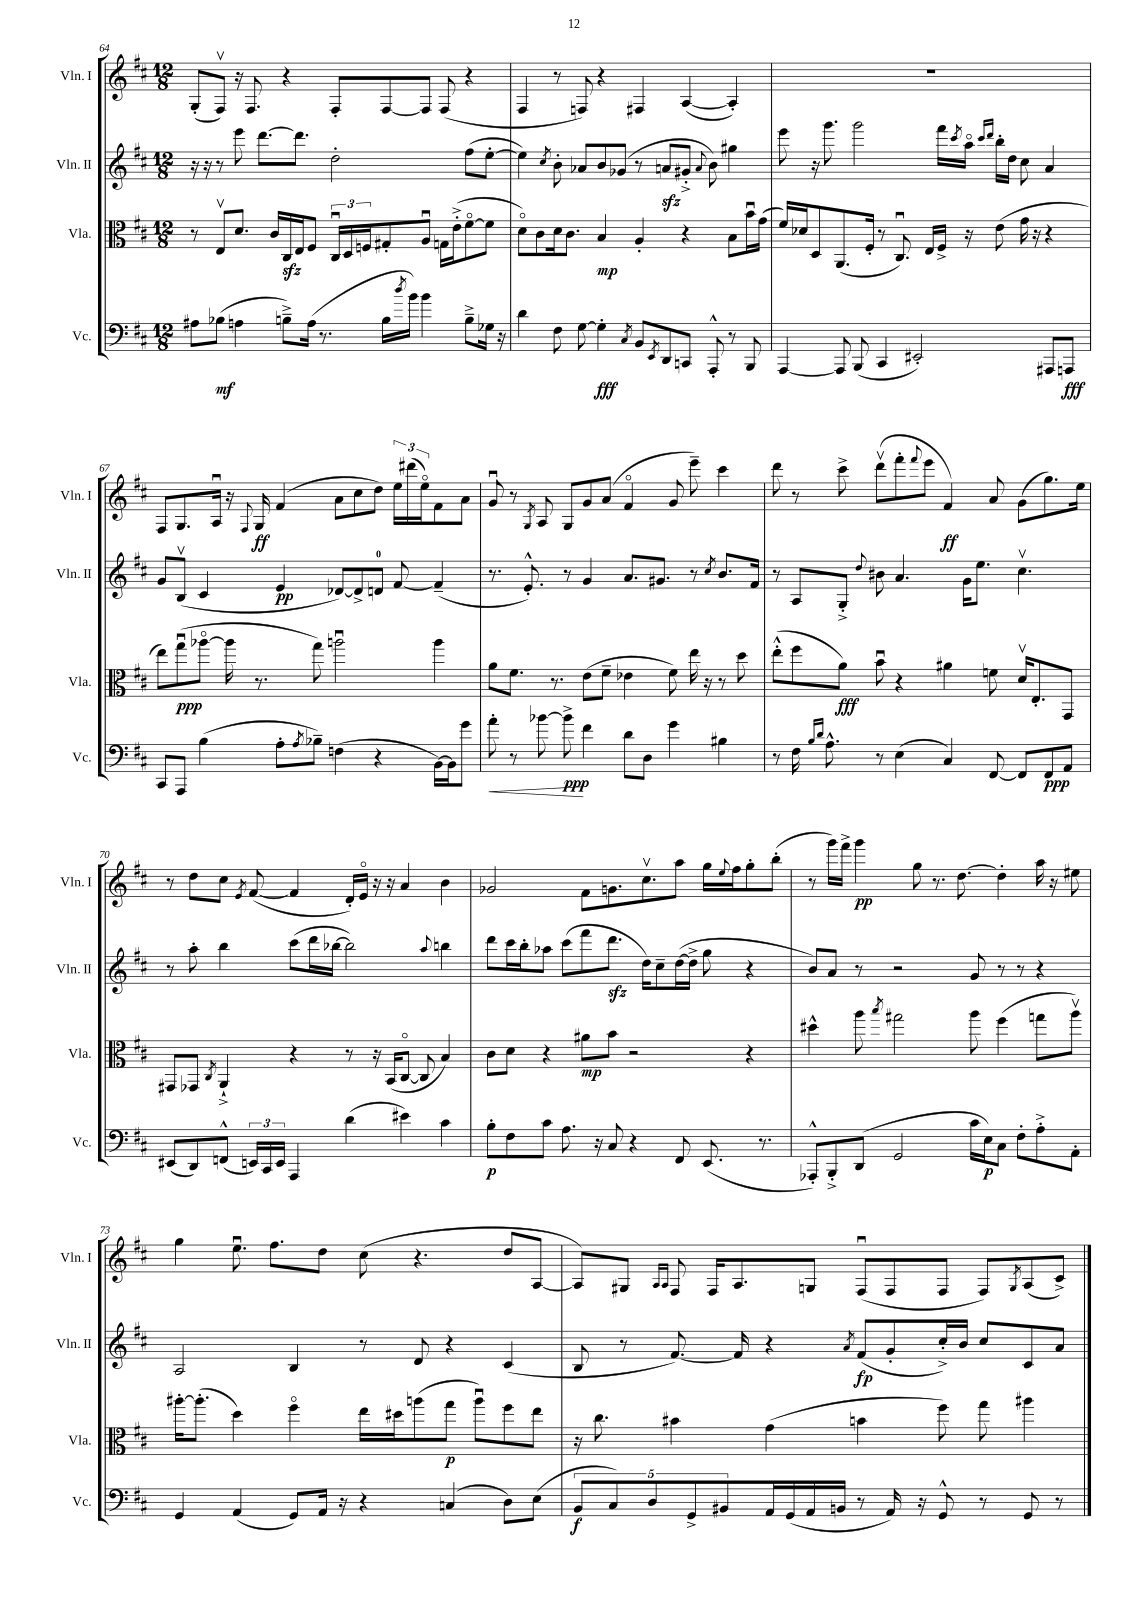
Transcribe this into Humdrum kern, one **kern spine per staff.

**kern	**dynam	**kern	**dynam	**kern	**dynam	**kern	**dynam
*part4	*part4	*part3	*part3	*part2	*part2	*part1	*part1
*staff4	*staff4	*staff3	*staff3	*staff2	*staff2	*staff1	*staff1
*I"Vc.	*	*I"Vla.	*	*I"Vln. II	*	*I"Vln. I	*
*I'Vc.	*	*I'Vla.	*	*I'Vln. II	*	*I'Vln. I	*
*clefF4	*	*clefC3	*	*clefG2	*	*clefG2	*
*k[f#c#]	*	*k[f#c#]	*	*k[f#c#]	*	*k[f#c#]	*
*M12/8	*	*M12/8	*	*M12/8	*	*M12/8	*
=64	=64	=64	=64	=64	=64	=64	=64
8A#X\L	.	8r	.	16r	.	(8G'/L	.
.	.	.	.	16r	.	.	.
(8B-X\J	mf	8Ev/L	.	8r	.	8F#v/J)	.
4An\	.	8.d/J	.	8eee\	.	16r	.
.	.	.	.	.	.	8.F#/	.
.	.	.	.	[8.ddd\L	.	.	.
.	.	16c#/LL	.	.	.	.	.
8Bn~^\L)	.	16C#zz/	.	.	.	4r	.
.	.	16E/J	.	8.ddd\J]	.	.	.
(16A\Jk	.	8F#/J	.	.	.	.	.
8.r	.	.	.	.	.	.	.
.	.	24C#u/LL	.	2dd'\	.	8F#'/L	.
.	.	24D/	.	.	.	.	.
.	.	24Fn/J	.	.	.	.	.
16B\LL	.	8G#X'/	.	.	.	[8F#/	.
8qdd/	.	.	.	.	.	.	.
16b\JJ)	.	.	.	.	.	.	.
4b\	.	8Au/J	.	.	.	8F#/J]	.
.	.	16Gn\LL	.	.	.	(8F#/	.
.	.	(16e'^\J	.	.	.	.	.
8B~^\L	.	[8f#\	.	(8ff#\L	.	4r	.
16G-X\Jk	.	8f#\J]	.	[8ee'\J	.	.	.
16r	.	.	.	.	.	.	.
=65	=65	=65	=65	=65	=65	=65	=65
4d\	.	8d\L)	.	4ee\])	.	4F#/	.
.	.	8c#\	.	.	.	.	.
.	.	.	.	8qcc#/	.	.	.
8F#\	.	16d\k	.	8b'\	.	8r	.
.	.	8.c#\J	.	.	.	.	.
[8G\	.	.	.	8a-X/L	.	8Fn/)	.
4G'\]	fff	4B/	mp	8b/	.	4r	.
.	.	.	.	(8g-X/J	.	.	.
8qC#/	.	.	.	.	.	.	.
8BB/L	.	4A'/	.	8r	.	4F#X/	.
8qEE/	.	.	.	.	.	.	.
8DD/	.	.	.	8anzz/L	.	.	.
8CCn/J	.	4r	.	8g#X'^/J	.	([4A/	.
.	.	.	.	8qqa/	.	.	.
8AAA'^^/	.	.	.	8b\)	.	.	.
8r	.	8B\L	.	4gg#X\	.	4A'/])	.
8BBB/	.	16bu\L	.	.	.	.	.
.	.	(16g\JJ	.	.	.	.	.
=66	=66	=66	=66	=66	=66	=66	=66
[4AAA/	.	16f#/LL)	.	8eee\	.	1.r	.
.	.	16d-X/J	.	.	.	.	.
.	.	8D/	.	16r	.	.	.
.	.	.	.	8.ggg\	.	.	.
8AAA/]	.	(8.AA/	.	.	.	.	.
(8BBB/	.	.	.	2ggg\	.	.	.
.	.	16F#'/Jk	.	.	.	.	.
4CC#/	.	8r	.	.	.	.	.
.	.	8.C#u/)	.	.	.	.	.
2EE#X'/)	.	.	.	.	.	.	.
.	.	16E/LL	.	.	.	.	.
.	.	16F#^/JJ	.	16fff#\LL	.	.	.
.	.	.	.	8qccc#/	.	.	.
.	.	16r	.	16aa\JJ	.	.	.
.	.	.	.	16qqccc#/LL	.	.	.
.	.	.	.	16qqddd/JJ	.	.	.
.	.	(8e\	.	16bb'\LL	.	.	.
.	.	.	.	16dd\JJ	.	.	.
.	.	16g\	.	8cc#\	.	.	.
.	.	16r	.	.	.	.	.
8AAA#X/L	.	4r	.	4a/	.	.	.
8AAAn/J	fff	.	.	.	.	.	.
!!LO:LB:g=z
=67	=67	=67	=67	=67	=67	=67	=67
8CC#/L	.	8ee\L)	.	8g/L	.	8F#/L	.
8AAA/J	.	(8ggu\	ppp	(8Bv/J	.	8.G/	.
(4B\	.	[8aa-X\J	.	4c#/	.	.	.
.	.	.	.	.	.	16Au/Jk	.
.	.	16aa-\]	.	.	.	16r	.
.	.	.	.	.	.	8qqF#/	.
.	.	8.r	.	.	.	16G/	ff
8A'\L	.	.	.	4e/	pp	(4f#/	.
8qA/	.	.	.	.	.	.	.
8B-X~\J)	.	8gg\)	.	.	.	.	.
(4Fn\	.	2aanu\	.	[8d-X/L)	.	8a\L	.
.	.	.	.	8d-^/]	.	8cc#\	.
4r	.	.	.	8dn/J	.	8dd\J)	.
.	.	.	.	[8f#/	.	24ee\LL	.
.	.	.	.	.	.	(24ddd#X\	.
.	.	.	.	.	.	24ee\J)	.
[16BB\LL)	.	4aa\	.	(4f#~/]	.	8f#\	.
16BB\J]	.	.	.	.	.	.	.
8g\J	.	.	.	.	.	8a\J	.
=68	=68	=68	=68	=68	=68	=68	=68
!	!LO:HP:b	!	!	!	!	!	!
8a'\	<	8a\L	.	8.r	.	8gu/	.
8r	.	8.f#\J	.	.	.	8r	.
.	.	.	.	8.e'^^/)	.	.	.
.	.	.	.	.	.	8qG/	.
[8b-X\	.	.	.	.	.	8A/	.
.	.	8.r	.	.	.	.	.
8b-^\]	ppp	.	.	8r	.	8G/L	.
4f#\	[	(8e\L	.	4g/	.	8g/	.
.	.	8f#~\J	.	.	.	(8a/J	.
8d\L	.	4e-X\	.	8.a/L	.	4f#/	.
8D\J	.	.	.	.	.	.	.
.	.	.	.	8.g#X/J	.	.	.
4g\	.	8f#\)	.	.	.	8g/	.
.	.	16ee\	.	8r	.	8eee~\)	.
.	.	16r	.	.	.	.	.
.	.	.	.	8qcc#/	.	.	.
4B#X\	.	8r	.	8.b/L	.	4ccc#\	.
.	.	8dd\	.	.	.	.	.
.	.	.	.	16f#/Jk	.	.	.
=69	=69	=69	=69	=69	=69	=69	=69
8r	.	(8ee'^^\L	.	8r	.	8ddd\	.
16F#\	.	8ff#\	.	8A/L	.	8r	.
16qqB/LL	.	.	.	.	.	.	.
16qqd/JJ	.	.	.	.	.	.	.
8.A^^\	.	.	.	.	.	.	.
.	.	8a\J)	fff	8G'^/J	.	8ccc#^\	.
.	.	.	.	8qqdd/	.	.	.
8r	.	8bu\	.	8b#X\	.	(8dddv\L	.
(4E\	.	4r	.	4.a/	.	8fff#'\	.
.	.	.	.	.	.	8qqfff#/	.
.	.	.	.	.	.	8eee\J	.
4C#/)	.	4a#X\	.	.	.	4f#/)	ff
.	.	.	.	16g\KL	.	.	.
.	.	.	.	8.ee\J	.	.	.
[8FF#/	.	8fn\	.	.	.	8a/	.
8FF#/L]	.	16dv/KL	.	4.cc#v\	.	(8g\L	.
.	.	8.E'/	.	.	.	.	.
8FF#/	ppp	.	.	.	.	8.gg\)	.
8AA/J	.	8GG/J	.	.	.	.	.
.	.	.	.	.	.	16ee\Jk	.
!!LO:LB:g=z
=70	=70	=70	=70	=70	=70	=70	=70
(8EE#X/L	.	8GG#X/L	.	8r	.	8r	.
8DD/)	.	8GG-X/J	.	8aa'\	.	8dd\L	.
.	.	8qC#/	.	.	.	.	.
(8FFn^^/J	.	4AA`^/	.	4bb\	.	8cc#\J	.
.	.	.	.	.	.	8qe/	.
24EEn/LL)	.	.	.	.	.	([8f#/	.
24CC#/	.	.	.	.	.	.	.
24EE/JJ	.	.	.	.	.	.	.
4AAA/	.	4r	.	(8ccc#\L	.	4f#/]	.
.	.	.	.	16ddd\L	.	.	.
.	.	.	.	[16bb-X\JJ	.	.	.
(4d\	.	8r	.	2bb-\])	.	16d'/LL)	.
.	.	.	.	.	.	16e/JJ	.
.	.	16r	.	.	.	16r	.
.	.	(16BB/KL	.	.	.	16r	.
4e#X\)	.	[8C#/J	.	.	.	4a/	.
.	.	8C#/]	.	.	.	.	.
.	.	.	.	8qqaa/	.	.	.
4c#\	.	4B/)	.	4bbn\	.	4b\	.
=71	=71	=71	=71	=71	=71	=71	=71
8B'\L	p	8c#\L	.	8ddd\L	.	2g-X/	.
8F#\	.	8d\J	.	16ccc#\L	.	.	.
.	.	.	.	16bb'\J	.	.	.
8c#\J	.	4r	.	8aa-X\J	.	.	.
8.A\	.	.	.	(8ccc#\L	.	.	.
.	.	8a#X\L	mp	8fff#\	.	8f#\L	.
16r	.	.	.	.	.	.	.
8C#/	.	8b\J	.	8.dddzz\J	.	8.gn\	.
4r	.	2r	.	.	.	.	.
.	.	.	.	16dd\KL)	.	8.cc#v\	.
.	.	.	.	8cc#~\	.	.	.
8FF#/	.	.	.	([16dd\L	.	8aa\J	.
.	.	.	.	16dd^\JJ]	.	.	.
(8.EE/	.	.	.	8gg\	.	16gg\LL	.
.	.	.	.	.	.	8qqee/	.
.	.	.	.	.	.	16ff#\J	.
.	.	4r	.	4r	.	8gg'\	.
8.r	.	.	.	.	.	.	.
.	.	.	.	.	.	(8bb'\J	.
=72	=72	=72	=72	=72	=72	=72	=72
8AAA-X'^^/L)	.	4dd#X^^\	.	8b/L)	.	8r	.
8BBB'^/	.	.	.	8a/J	.	16ggg\LL)	.
.	.	.	.	.	.	16fff#^\JJ	.
(8DD/J	.	8aa\	.	8r	.	4ggg\	pp
.	.	8qbb/	.	.	.	.	.
2GG/	.	2gg#X\	.	2r	.	.	.
.	.	.	.	.	.	8gg\	.
.	.	.	.	.	.	8.r	.
.	.	.	.	.	.	[8.dd\	.
16c#\LL	.	8aa\	.	8g/	.	.	.
16E\J)	p	.	.	.	.	.	.
8C#\J	.	(4ff#\	.	8r	.	4dd'\]	.
8F#'\L	.	.	.	8r	.	.	.
8A'^\	.	8ggn\L	.	4r	.	16aa\	.
.	.	.	.	.	.	16r	.
8AA'\J	.	8aav\J)	.	.	.	8ee#X\	.
!!LO:LB:g=z
=73	=73	=73	=73	=73	=73	=73	=73
4GG/	.	[16aa#X'\KL	.	2A/	.	4gg\	.
.	.	(8.aa#'\J]	.	.	.	.	.
(4AA/	.	4dd\)	.	.	.	8.eeu\	.
.	.	.	.	.	.	8.ff#\L	.
8GG/L)	.	4ff#\	.	4B/	.	.	.
16AA/Jk	.	.	.	.	.	8dd\J	.
16r	.	.	.	.	.	.	.
4r	.	16ee\LL	.	8r	.	(8cc#\	.
.	.	16dd#X\J	.	.	.	.	.
.	.	(8aan\	.	8d/	.	4.r	.
(4Cn/	.	8gg\J	p	4r	.	.	.
.	.	8aau\L)	.	.	.	.	.
8D\L)	.	8ff#\	.	(4c#/	.	8dd/L	.
(8E\J	.	8ee\J	.	.	.	[8A/J	.
=74	=74	=74	=74	=74	=74	=74	=74
10BB/L	f	16r	.	8B/	.	8A/L])	.
.	.	8.cc#\	.	.	.	.	.
10C#/)	.	.	.	.	.	.	.
.	.	.	.	8r	.	8G#X/J	.
10D/	.	.	.	.	.	.	.
.	.	.	.	.	.	16qqA/LL	.
.	.	.	.	.	.	16qqA/JJ	.
.	.	4b#X\	.	[8.f#/)	.	8F#/	.
10GG^/	.	.	.	.	.	.	.
.	.	.	.	.	.	16F#/KL	.
10BB#X/	.	.	.	.	.	.	.
.	.	.	.	16f#/]	.	8.A/	.
16AA/L	.	(4g\	.	4r	.	.	.
(16GG/	.	.	.	.	.	.	.
16AA/	.	.	.	.	.	8Gn/J	.
16BBn/JJ	.	.	.	.	.	.	.
.	.	.	.	8qa/	.	.	.
8r	.	4bn\	.	(8f#/L	fp	(8F#u/L	.
16AA/)	.	.	.	8g'/	.	8F#/	.
16r	.	.	.	.	.	.	.
8GG^^/	.	8ff#\)	.	16cc#'^/L)	.	8F#/J	.
.	.	.	.	16b/JJ	.	.	.
8r	.	8gg\	.	8cc#/L	.	8F#/L)	.
.	.	.	.	.	.	8qG/	.
8GG/	.	4aa#X\	.	8c#/	.	(8A/	.
8r	.	.	.	8a/J	.	8c#^/J)	.
==	==	==	==	==	==	==	==
*-	*-	*-	*-	*-	*-	*-	*-
